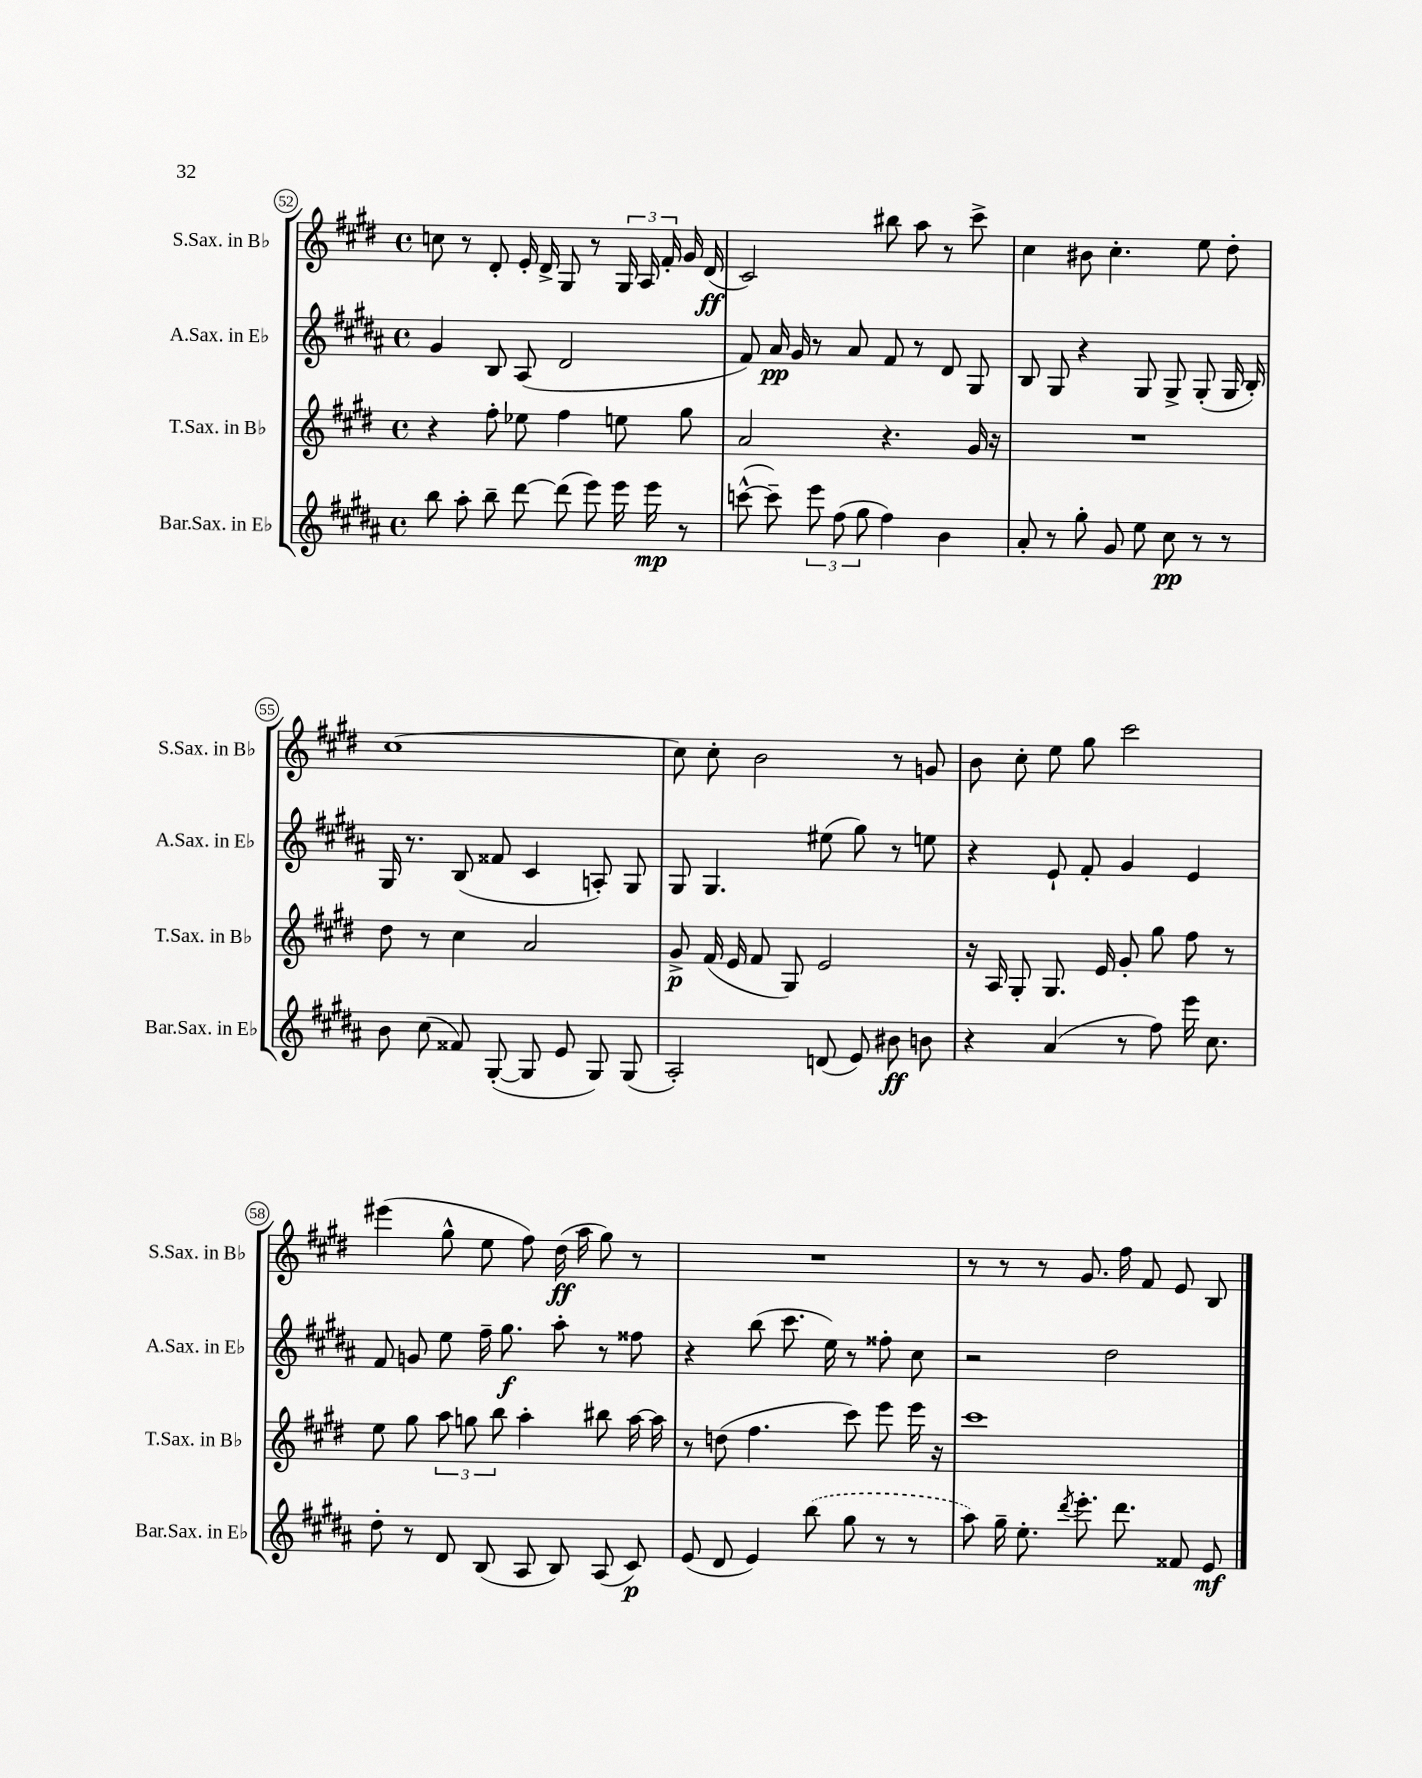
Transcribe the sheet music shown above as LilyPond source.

<<
\new StaffGroup <<
\new Staff = "s0" \with { instrumentName = "S.Sax. in Bb" shortInstrumentName = "S.Sax. in Bb" } {
    \clef treble \key e \major \defaultTimeSignature \time 4/4
    \autoBeamOff c''8 r8 dis'8-. e'16-. dis'16-> gis8 r8 \tuplet 3/2 { gis16 a16 fis'16-. } gis'16 dis'16\ff( |
    cis'2) bis''8 a''8 r8 cis'''8-> |
    cis''4 bis'8 cis''4.-. e''8 dis''8-. |
    cis''1~ |
    cis''8 cis''8-. b'2 r8 g'8 |
    b'8 cis''8-. e''8 gis''8 cis'''2 |
    eis'''4( gis''8-^ e''8 fis''8) dis''16\ff( a''16 gis''8) r8 |
    R1 |
    r8 r8 r8 gis'8. fis''16 fis'8 e'8 b8 \bar "|." |
}
\new Staff = "s1" \with { instrumentName = "A.Sax. in Eb" shortInstrumentName = "A.Sax. in Eb" } {
    \clef treble \key b \major \defaultTimeSignature \time 4/4
    \autoBeamOff gis'4 b8 ais8( dis'2 |
    fis'8) ais'16\pp gis'16 r8 ais'8 fis'8 r8 dis'8 gis8 |
    b8 gis8 r4 gis8 gis8-> gis8-.( gis16 b16-.) |
    gis16 r8. b8( fisis'8 cis'4 a8-.) gis8 |
    gis8 gis4. eis''8( gis''8) r8 e''8 |
    r4 e'8-! fis'8-. gis'4 e'4 |
    fis'8 g'8 e''8 fis''16-- gis''8.\f ais''8-. r8 fisis''8 |
    r4 b''8( cis'''8. e''16) r8 fisis''8-. cis''8 |
    r2 dis''2 \bar "|." |
}
\new Staff = "s2" \with { instrumentName = "T.Sax. in Bb" shortInstrumentName = "T.Sax. in Bb" } {
    \clef treble \key e \major \defaultTimeSignature \time 4/4
    \autoBeamOff r4 fis''8-. ees''8 fis''4 e''8 gis''8 |
    a'2 r4. gis'16 r16 |
    R1 |
    dis''8 r8 cis''4 a'2 |
    gis'8->\p fis'16( e'16 fis'8 gis8) e'2 |
    r16 a16 gis8-. gis8. e'16 gis'8-. gis''8 fis''8 r8 |
    e''8 gis''8 \tuplet 3/2 { a''8 g''8 b''8 } a''4-. bis''8 a''16~ a''16 |
    r8 d''8( fis''4. cis'''8) e'''8 e'''16 r16 |
    cis'''1 \bar "|." |
}
\new Staff = "s3" \with { instrumentName = "Bar.Sax. in Eb" shortInstrumentName = "Bar.Sax. in Eb" } {
    \clef treble \key b \major \defaultTimeSignature \time 4/4
    \autoBeamOff b''8 ais''8-. b''8-- dis'''8~ dis'''8( e'''8) e'''16 e'''16\mp r8 |
    c'''8~-^( c'''8--) \tuplet 3/2 { e'''8 fis''8( gis''8 } fis''4) b'4 |
    ais'8-. r8 gis''8-. gis'8 e''8 cis''8\pp r8 r8 |
    b'8 cis''8( fisis'8) gis8~-.( gis8 e'8 gis8) gis8( |
    ais2-.) d'8( e'8) bis'8\ff b'8 |
    r4 ais'4( r8 fis''8) e'''16 cis''8. |
    dis''8-. r8 dis'8 b8( ais8 b8) ais8( cis'8\p) |
    e'8( dis'8 e'4) \once \slurDashed b''8( gis''8 r8 r8 |
    ais''8) gis''16-- e''8.-. \acciaccatura { dis'''8 } e'''8.-. dis'''8. fisis'8 e'8\mf \bar "|." |
}
>>
>>
\layout { \context { \Score currentBarNumber = #52 \override BarNumber.stencil = #(make-stencil-circler 0.1 0.3 ly:text-interface::print) } }
